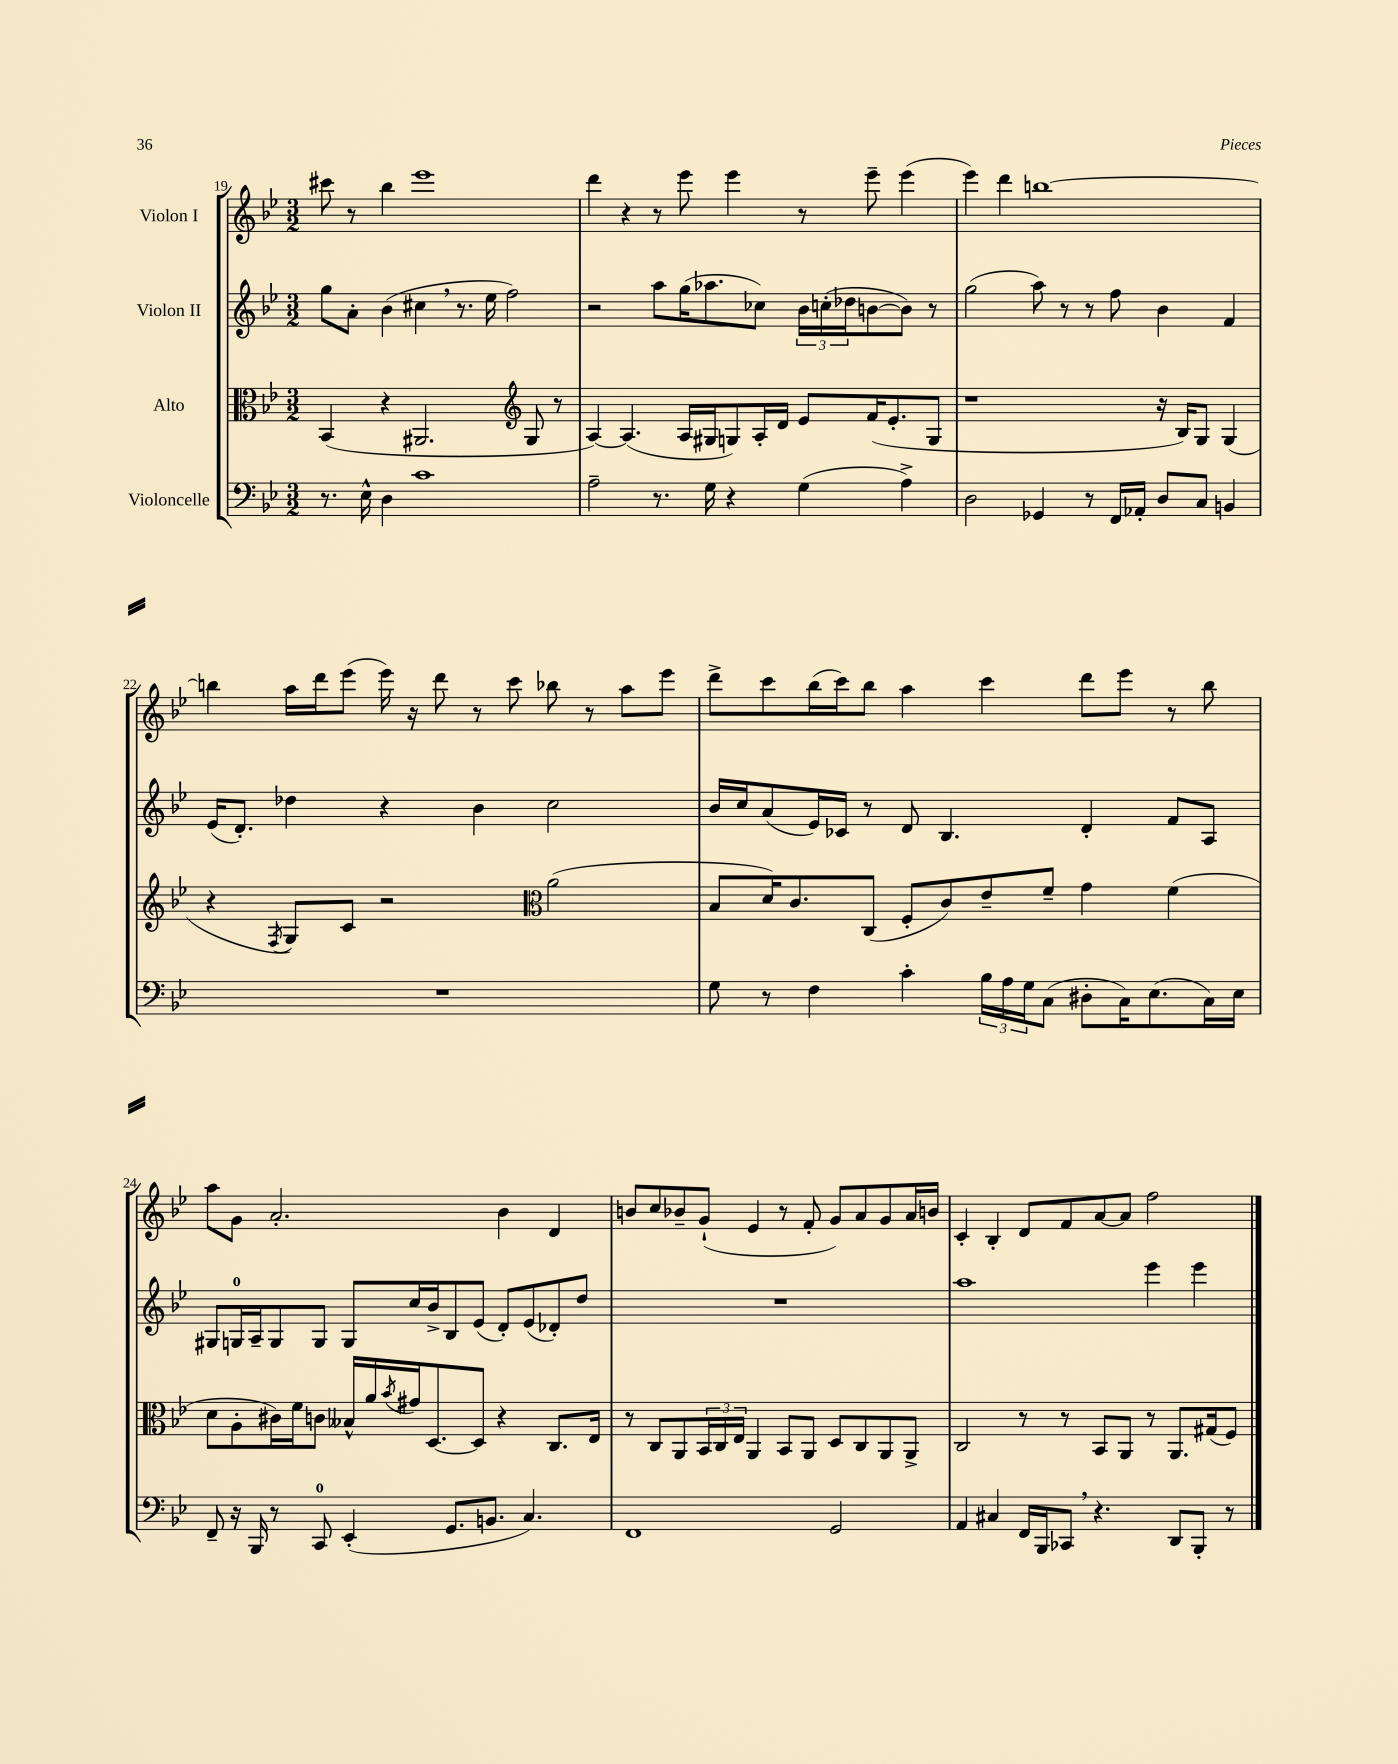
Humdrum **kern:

**kern	**kern	**kern	**kern
*part4	*part3	*part2	*part1
*staff4	*staff3	*staff2	*staff1
*I"Violoncelle	*I"Alto	*I"Violon II	*I"Violon I
*clefF4	*clefC3	*clefG2	*clefG2
*k[b-e-]	*k[b-e-]	*k[b-e-]	*k[b-e-]
*M3/2	*M3/2	*M3/2	*M3/2
=19	=19	=19	=19
8.r	(4BB-/	8gg\L	8ccc#X\
.	.	8a'\J	8r
16E-^^\	.	.	.
4D\	4r	(4b-\	4bb-\
1c	2.AA#X/	4cc#X,\	1eee-
.	.	8.r	.
.	.	16ee-\	.
.	.	2ff\)	.
*	*clefG2	*	*
.	8G/	.	.
.	8r	.	.
=20	=20	=20	=20
2A~\	[4A/)	2r	4ddd\
.	(4.A/]	.	4r
8.r	.	8aa\L	8r
.	16A/LL	(16gg\K	8eee-\
16G\	16G#X/J	8.aa-X\	.
4r	8Gn/)	.	4eee-\
.	16A'/L	8cc-X\J)	.
.	16d/JJ	.	.
(4G\	8e-/L	24b-\LL	8r
.	.	(24ccn'\	.
.	.	24dd-X\J	.
.	(16f/K	[8bn\	8eee-~\
.	8.e-'/	.	.
4A^\)	.	8b\J])	(4eee-\
.	8G/J	8r	.
=21	=21	=21	=21
2D\	1r	(2gg\	4eee-\)
.	.	.	4ddd\
4GG-X/	.	8aa\)	[1bbn
.	.	8r	.
8r	.	8r	.
16FF/LL	.	8ff\	.
16AA-X'/JJ	.	.	.
8D/L	16r	4b-\	.
.	16B-/KL)	.	.
8C/J	8G/J	.	.
4BBn/	(4G/	4f/	.
!!LO:LB:g=z
=22	=22	=22	=22
1.r	4r	(16e-/KL	4bbn\]
.	.	8.d'/J)	.
.	8qF/	.	.
.	8G/L)	4dd-X\	16aa\LL
.	.	.	16ddd\J
.	8c/J	.	(8eee-\J
.	2r	4r	16eee-\)
.	.	.	16r
.	.	.	8ddd\
.	.	4b-\	8r
.	.	.	8ccc\
*	*clefC3	*	*
.	(2a\	2cc\	8bb-X\
.	.	.	8r
.	.	.	8aa\L
.	.	.	8eee-\J
=23	=23	=23	=23
8G\	8B-/L	16b-/LL	8ddd^\L
.	.	16cc/J	.
8r	16d/K)	(8a/	8ccc\
.	8.c/	.	.
4F\	.	16e-/L)	(16bb-\L
.	.	16c-X/JJ	16ccc\J)
.	(8C/J	8r	8bb-\J
4c'\	8F'/L	8d/	4aa\
.	8c/)	4.B-/	.
24B-\LL	8e-~/	.	4ccc\
24A\	.	.	.
24G\J	.	.	.
(8C\J	8f~/J	.	.
8D#X'\L	4g\	4d'/	8ddd\L
16C\K)	.	.	8eee-\J
(8.E-\	.	.	.
.	(4f\	8f/L	8r
16C\L)	.	8A/J	8bb-\
16E-\JJ	.	.	.
!!LO:LB:g=z
=24	=24	=24	=24
8FF~/	8d\L	8G#X/L	8aa\L
16r	8A'\	16Gn/L	8g\J
16BBB-/	.	16A~/J	.
8r	16c#X\L)	8G/	2.a'/
.	16f\J	.	.
8CC/	8cn\J	8G/J	.
(4EE-'/	16B--X^^/LL	8G/L	.
.	16a/	.	.
.	8qb-/	.	.
.	16g#X/J	16cc/L	.
.	[8.D/	16b-^/J	.
8.GG/L	.	8B-/	.
.	8D/J]	(8e-/J	.
8.BBn/J	.	.	.
.	4r	8d'/L)	4b-\
4.C/)	.	(8e-/	.
.	8.C/L	8d-X'/)	4d/
.	.	8dd/J	.
.	16E-/Jk	.	.
=25	=25	=25	=25
1FF	8r	1.r	8bn/L
.	8C/L	.	8cc/
.	8AA/	.	8b-X~/
.	24BB-/L	.	(8g`/J
.	24C/	.	.
.	24E-/JJ	.	.
.	4AA/	.	4e-/
.	8BB-/L	.	8r
.	8AA/J	.	8f'/
2GG/	8D/L	.	8g/L)
.	8C/	.	8a/
.	8AA/	.	8g/
.	8AA^/J	.	16a/L
.	.	.	16bn/JJ
=26	=26	=26	=26
4AA/	2C/	1aa	4c'/
4C#X/	.	.	4B-'/
16FF/LL	8r	.	8d/L
16BBB-/J	.	.	.
8CC-X,/J	8r	.	8f/
4.r	8BB-/L	.	[8a/
.	8AA/J	.	8a/J]
.	8r	4eee-\	2ff\
8DD/L	8.AA/L	.	.
8BBB-'/J	.	4eee-\	.
.	(16G#X/k	.	.
8r	8F/J)	.	.
==	==	==	==
*-	*-	*-	*-
